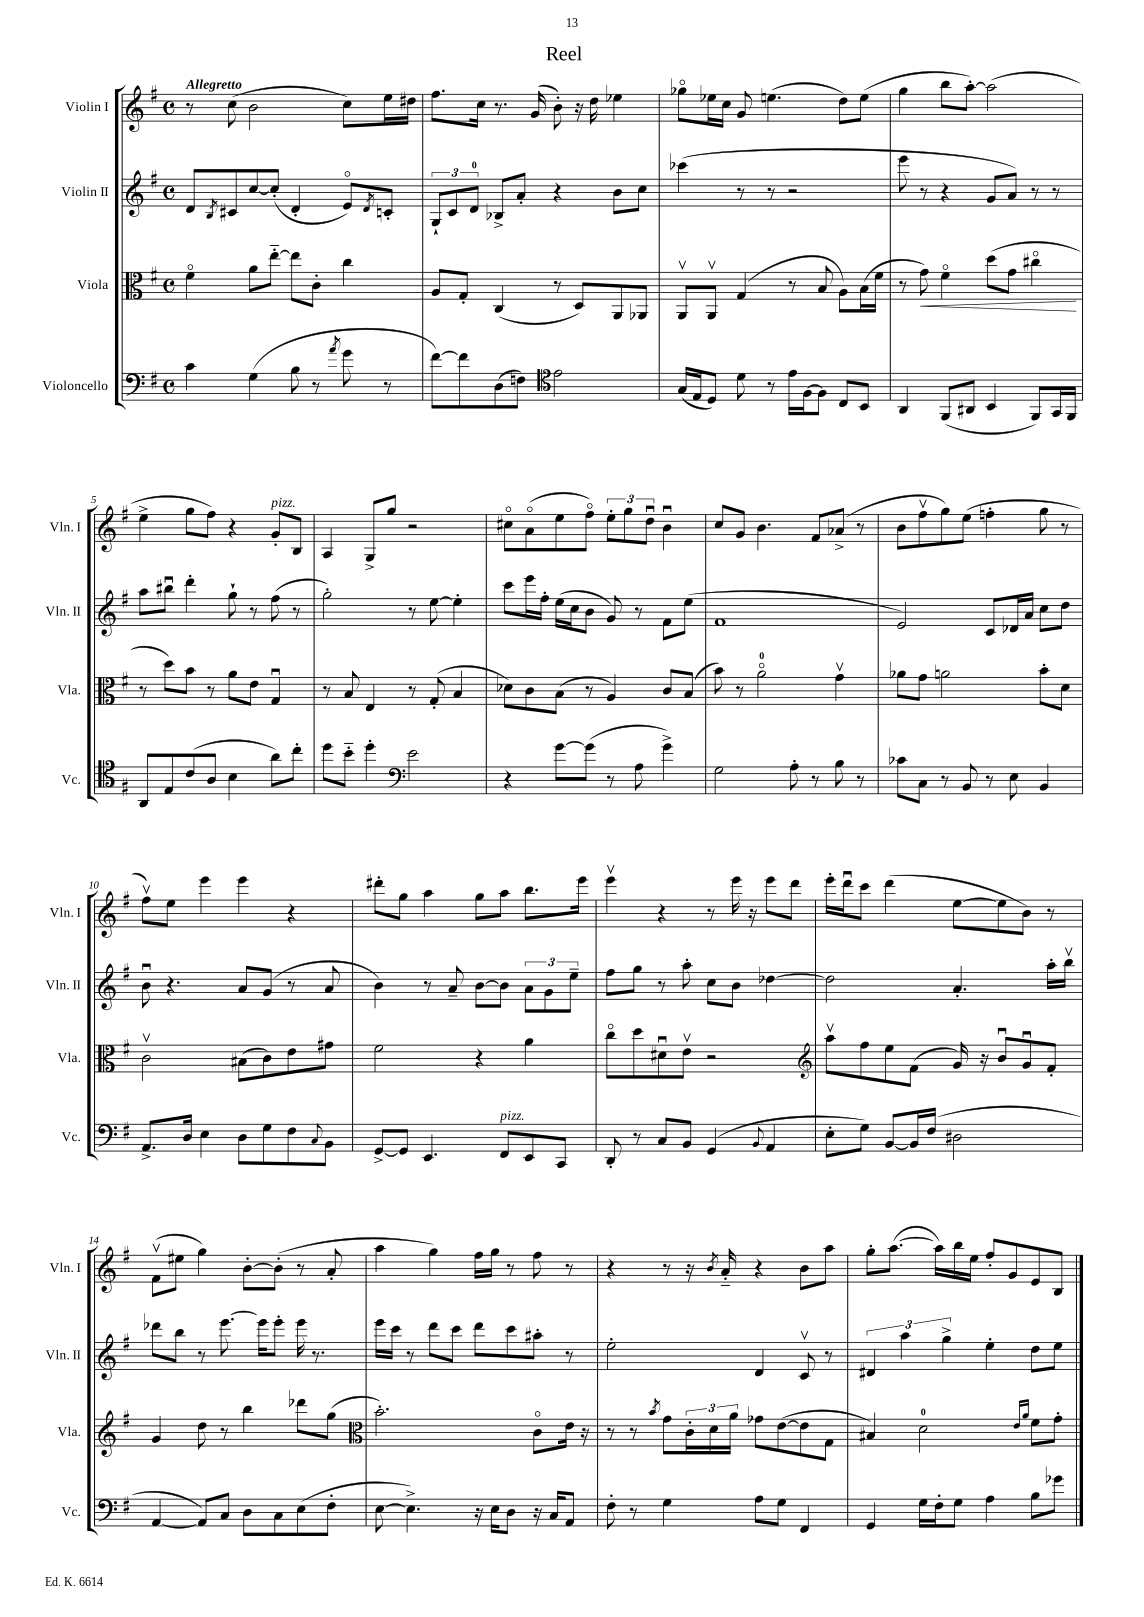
\header { title = "Reel" }
<<
\new StaffGroup <<
\new Staff = "s0" \with { instrumentName = "Violin I" shortInstrumentName = "Vln. I" } {
    \clef treble \key g \major \defaultTimeSignature \time 4/4 \tempo "Allegretto"
    r8 c''8( b'2 c''8) e''16 dis''16 |
    fis''8. c''16 r8. g'16( b'8-.) r16 d''16 ees''4 |
    ges''8\flageolet ees''16 c''16 g'8 e''4.( d''8) e''8( |
    g''4 b''8 a''8~-.) a''2( |
    e''4-> g''8 fis''8) r4 g'8-.^\markup { \italic "pizz." } b8 |
    a4 g8-> g''8 r2 |
    cis''8\flageolet a'8\flageolet( e''8 fis''8\flageolet) \tuplet 3/2 { e''8-. g''8 d''8\downbow } b'4\downbow |
    c''8 g'8 b'4. fis'8 aes'8->( r8 |
    b'8 fis''8\upbow g''8) e''8( f''4-. g''8 r8 |
    fis''8\upbow) e''8 e'''4 e'''4 r4 |
    dis'''8-. g''8 a''4 g''8 a''8 b''8. e'''16 |
    e'''4\upbow r4 r8 e'''16 r16 e'''8 d'''8 |
    e'''16-. d'''16\downbow c'''8 d'''4( e''8~ e''8 b'8) r8 |
    fis'8\upbow( eis''8 g''4) b'8~-. b'8-.( r8 a'8-. |
    a''4 g''4) fis''16 g''16 r8 fis''8 r8 |
    r4 r8 r16 \acciaccatura { b'8 } a'16-_ r4 b'8 a''8 |
    g''8-. a''8.~( a''16) b''16 e''16 fis''8-. g'8 e'8 b8 \bar "|." |
}
\new Staff = "s1" \with { instrumentName = "Violin II" shortInstrumentName = "Vln. II" } {
    \clef treble \key g \major \defaultTimeSignature \time 4/4
    d'8 \acciaccatura { b8 } cis'8 c''8~ c''8-.( d'4-. e'8\flageolet) \acciaccatura { d'8 } c'8-. |
    \tuplet 3/2 { g8-! c'8 d'8-0 } bes8-> a'8-. r4 b'8 c''8 |
    ces'''4( r8 r8 r2 |
    e'''8 r8 r4 g'8 a'8) r8 r8 |
    a''8 bis''8\downbow d'''4-. g''8-! r8 fis''8( r8 |
    g''2-.) r8 e''8~ e''4-. |
    c'''8 e'''16 fis''16-. e''16( c''16 b'8 g'8) r8 fis'8 e''8( |
    fis'1 |
    e'2) c'8 des'16 a'16 c''8 d''8 |
    b'8\downbow r4. a'8 g'8( r8 a'8 |
    b'4) r8 a'8-- b'8~ b'8 \tuplet 3/2 { a'8 g'8 e''8-- } |
    fis''8 g''8 r8 a''8-. c''8 b'8 des''4~ |
    des''2 a'4.-. a''16-. b''16\upbow |
    des'''8 b''8 r8 e'''8.~ e'''16 e'''8-. e'''16 r8. |
    e'''16 c'''16 r8 d'''8 c'''8 d'''8 c'''8 ais''8-. r8 |
    e''2-. d'4 c'8\upbow r8 |
    \tuplet 3/2 { dis'4 a''4 g''4-> } e''4-. d''8 e''8 \bar "|." |
}
\new Staff = "s2" \with { instrumentName = "Viola" shortInstrumentName = "Vla." } {
    \clef alto \key g \major \defaultTimeSignature \time 4/4
    fis'4\flageolet a'8 e''8~-_ e''8 c'8-. c''4 |
    a8 g8-. c4( r8 d8) a,8 aes,8 |
    a,8\upbow a,8\upbow g4( r8 b8 a8) b16( fis'16 |
    r8 g'8\<) fis'4\flageolet d''8( g'8 cis''4\flageolet\! |
    r8 d''8) b'8 r8 a'8 e'8 g4\downbow |
    r8 b8 e4 r8 g8-.( b4 |
    des'8) c'8 b8( r8 a4) c'8 b8( |
    b'8) r8 a'2-0\flageolet g'4\upbow |
    aes'8 g'8 a'2 b'8-. d'8 |
    c'2\upbow bis8( c'8) e'8 gis'8 |
    fis'2 r4 a'4 |
    c''8\flageolet d''8 dis'8\downbow e'8\upbow r2 |
    \clef treble a''8\upbow fis''8 e''8 fis'8( g'16) r16 b'8\downbow g'8\downbow fis'8-. |
    g'4 d''8 r8 b''4 des'''8 g''8( |
    \clef alto b'2.-.) c'8\flageolet e'16 r16 |
    r8 r8 \acciaccatura { b'8 } g'8 \tuplet 3/2 { c'16-. d'16 a'16 } ges'8 e'8~( e'8 g8 |
    bis4) d'2-0 \grace { e'16 a'16 } fis'8 g'8-. \bar "|." |
}
\new Staff = "s3" \with { instrumentName = "Violoncello" shortInstrumentName = "Vc." } {
    \clef bass \key g \major \defaultTimeSignature \time 4/4
    c'4 g4( b8 r8 \acciaccatura { a'8 } g'8 r8 |
    fis'8~) fis'8 d8( f8) \clef tenor e'2 |
    g16( e16 d8) d'8 r8 e'16 fis16~ fis8 c8 b,8 |
    a,4 fis,8( ais,8 b,4 fis,8) g,16 fis,16 |
    a,8 e8 c'8( a8 b4 a'8) c''8-. |
    d''8 b'8-_ d''4-. \clef bass e'2 |
    r4 g'8~ g'8( r8 a8 g'4->) |
    g2 a8-. r8 b8 r8 |
    ces'8 c8 r8 b,8 r8 e8 b,4 |
    a,8.-> d16 e4 d8 g8 fis8 \appoggiatura { c8 } b,8 |
    g,8~-> g,8 e,4. fis,8^\markup { \italic "pizz." } e,8 c,8 |
    d,8-. r8 c8 b,8 g,4( \appoggiatura { b,8 } a,4 |
    e8-. g8) b,8~ b,16 fis16( dis2 |
    a,4~ a,8) c8 d8 c8 e8( fis8-. |
    e8~ e4.->) r16 e16 d8 r16 c16 a,8 |
    fis8-. r8 g4 a8 g8 fis,4 |
    g,4 g16 fis16-. g8 a4 b8 ges'8 \bar "|." |
}
>>
>>
